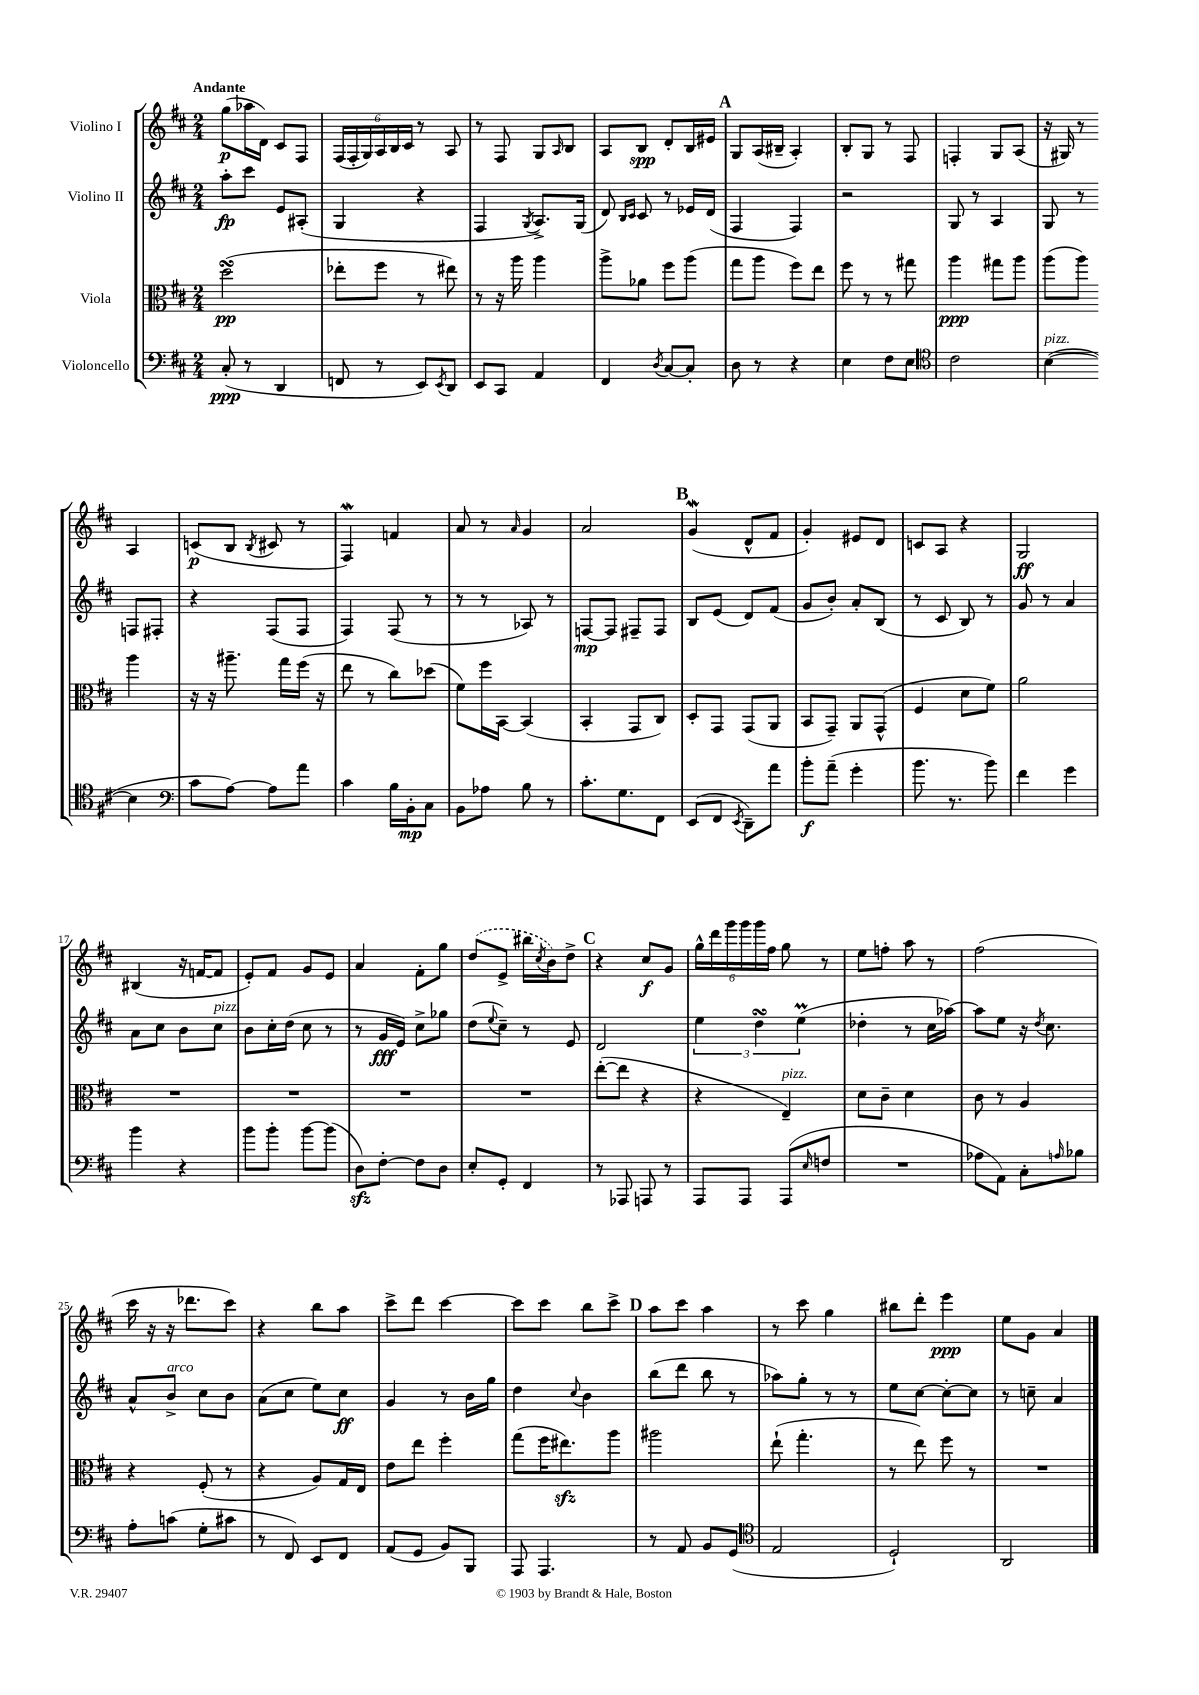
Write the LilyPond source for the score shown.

<<
\new StaffGroup <<
\new Staff = "s0" \with { instrumentName = "Violino I" } {
    \clef treble \key d \major \numericTimeSignature \time 2/4 \tempo "Andante"
    g''8\p( aes''16 d'16) cis'8 fis8 |
    \tuplet 6/4 { fis16( fis16-. g16) a16 b16 cis'16 } r8 a8 |
    r8 fis8 g8 \grace { a16 } b8 |
    a8 b8\spp d'8-. b16 eis'16 |
    \mark \markup { \bold "A" } g8 a16( bis16-- a4-.) |
    b8-. g8 r8 fis8 |
    f4-. g8 a8( |
    r16 gis16) r8 a4 |
    c'8\p( b8 \acciaccatura { b8 } cis'8 r8 |
    fis4\mordent) f'4 |
    a'8 r8 \grace { a'16 } g'4 |
    a'2 |
    \mark \markup { \bold "B" } g'4\mordent( d'8-^ fis'8 |
    g'4-.) eis'8 d'8 |
    c'8 a8 r4 |
    g2\ff |
    bis4( r16 f'16~ f'8 |
    e'8-.) fis'8 g'8 e'8 |
    a'4 fis'8-. g''8 |
    \once \slurDashed d''8( e'8-> bis''16 \acciaccatura { cis''8 } b'16) d''8-> |
    \mark \markup { \bold "C" } r4 cis''8\f g'8 |
    \tuplet 6/4 { g''16-^ d'''16 g'''16 g'''16 g'''16 fis''16 } g''8 r8 |
    e''8 f''8-. a''8 r8 |
    fis''2( |
    cis'''16 r16 r16 des'''8. cis'''8) |
    r4 b''8 a''8 |
    cis'''8-> d'''8 cis'''4~ |
    cis'''8 cis'''8 b''8 cis'''8-> |
    \mark \markup { \bold "D" } a''8 cis'''8 a''4 |
    r8 cis'''8 g''4 |
    bis''8 d'''8-. e'''4\ppp |
    e''8 g'8 a'4 \bar "|." |
}
\new Staff = "s1" \with { instrumentName = "Violino II" } {
    \clef treble \key d \major \numericTimeSignature \time 2/4
    a''8-.\fp cis'''8 e'8 ais8-.( |
    g4 r4 |
    fis4 \acciaccatura { g8 } a8.->) g16( |
    d'8) \grace { b16 cis'16 } cis'8 r8 ees'16 d'16( |
    \mark \markup { \bold "A" } fis4 fis4) |
    r2 |
    g8 r8 a4 |
    g8 r8 f8 fis8-. |
    r4 fis8( fis8 |
    fis4) fis8( r8 |
    r8 r8 aes8) r8 |
    f8~\mp f8 fis8-- fis8 |
    \mark \markup { \bold "B" } b8 e'8( d'8) fis'8( |
    g'8 b'8-.) a'8-. b8( |
    r8 cis'8 b8) r8 |
    g'8 r8 a'4 |
    a'8 cis''8 b'8 cis''8^\markup { \italic "pizz." } |
    b'8 cis''16-. d''16( cis''8 r8 |
    r8 g'16\fff e'16) cis''8-> ges''8 |
    d''8( \appoggiatura { e''8 } cis''8--) r8 e'8 |
    \mark \markup { \bold "C" } d'2 |
    \tuplet 3/2 { e''4 d''4\turn e''4\prall( } |
    des''4-. r8 cis''16 aes''16~) |
    aes''8 e''8 r16 \acciaccatura { d''8 } cis''8. |
    a'8-^ b'8->^\markup { \italic "arco" } cis''8 b'8 |
    a'8( cis''8 e''8) cis''8\ff |
    g'4 r8 b'16 g''16 |
    d''4 \appoggiatura { cis''8 } b'4 |
    \mark \markup { \bold "D" } b''8( d'''8 b''8 r8 |
    aes''8) g''8-. r8 r8 |
    e''8 cis''8~ cis''8~-. cis''8 |
    r8 c''8-- a'4 \bar "|." |
}
\new Staff = "s2" \with { instrumentName = "Viola" } {
    \clef alto \key d \major \numericTimeSignature \time 2/4
    d''2\turn\pp( |
    ees''8-. fis''8 r8 eis''8) |
    r8 r16 a''16 a''4 |
    a''8-> aes'8 fis''8 a''8( |
    \mark \markup { \bold "A" } g''8 a''8 fis''8) e''8 |
    fis''8 r8 r8 gis''8 |
    a''4\ppp gis''8 a''8 |
    a''8( a''8) a''4 |
    r16 r16 ais''8.-- g''16 fis''16( r16 |
    e''8 r8 cis''8) des''8( |
    fis'8) fis''16 b,16~ b,4( |
    b,4-. g,8 cis8) |
    \mark \markup { \bold "B" } d8-. g,8 g,8( a,8 |
    b,8 g,8--) a,8 g,8-^( |
    fis4 d'8 fis'8) |
    a'2 |
    R2 |
    R2 |
    R2 |
    R2 |
    \mark \markup { \bold "C" } e''8~-.( e''8 r4 |
    r4 e4--^\markup { \italic "pizz." }) |
    d'8 cis'8-- d'4 |
    cis'8 r8 a4 |
    r4 fis8-.( r8 |
    r4 a8) g16 e16 |
    e'8 e''8 fis''4-. |
    g''8( fis''16 eis''8.\sfz) a''8 |
    \mark \markup { \bold "D" } ais''2 |
    e''8-!( g''4.-. |
    r8 e''8) fis''8 r8 |
    R2 \bar "|." |
}
\new Staff = "s3" \with { instrumentName = "Violoncello" } {
    \clef bass \key d \major \numericTimeSignature \time 2/4
    cis8-.\ppp( r8 d,4 |
    f,8 r8 e,8) \acciaccatura { e,8 } d,8 |
    e,8 cis,8 a,4 |
    fis,4 \acciaccatura { d8 } cis8~ cis8-. |
    \mark \markup { \bold "A" } d8 r8 r4 |
    e4 fis8 e8 |
    \clef tenor cis'2 |
    b4~^\markup { \italic "pizz." }( b4 |
    \clef bass cis'8 a8~) a8 a'8 |
    cis'4 b16 b,16-.\mp cis8 |
    b,8 aes8 b8 r8 |
    cis'8.-. g8. fis,8 |
    \mark \markup { \bold "B" } e,8( fis,8 \acciaccatura { e,8 } d,8--) a'8 |
    b'8-.\f a'8--( g'4-. |
    b'8. r8. b'8) |
    fis'4 g'4 |
    b'4 r4 |
    b'8 b'8-. b'8~ b'8( |
    d8\sfz) fis8~-. fis8 d8 |
    e8-. g,8-. fis,4 |
    \mark \markup { \bold "C" } r8 aes,,8 a,,8 r8 |
    a,,8 a,,8 a,,8( \grace { e16 } f8 |
    R2 |
    aes8 a,8) cis8-. \grace { a16 } bes8 |
    a8-. c'8( g8-. cis'8 |
    r8 fis,8) e,8 fis,8 |
    a,8( g,8 b,8) b,,8 |
    a,,8 a,,4. |
    \mark \markup { \bold "D" } r8 a,8 b,8 g,8( |
    \clef tenor e2 |
    d2-!) |
    a,2 \bar "|." |
}
>>
>>
